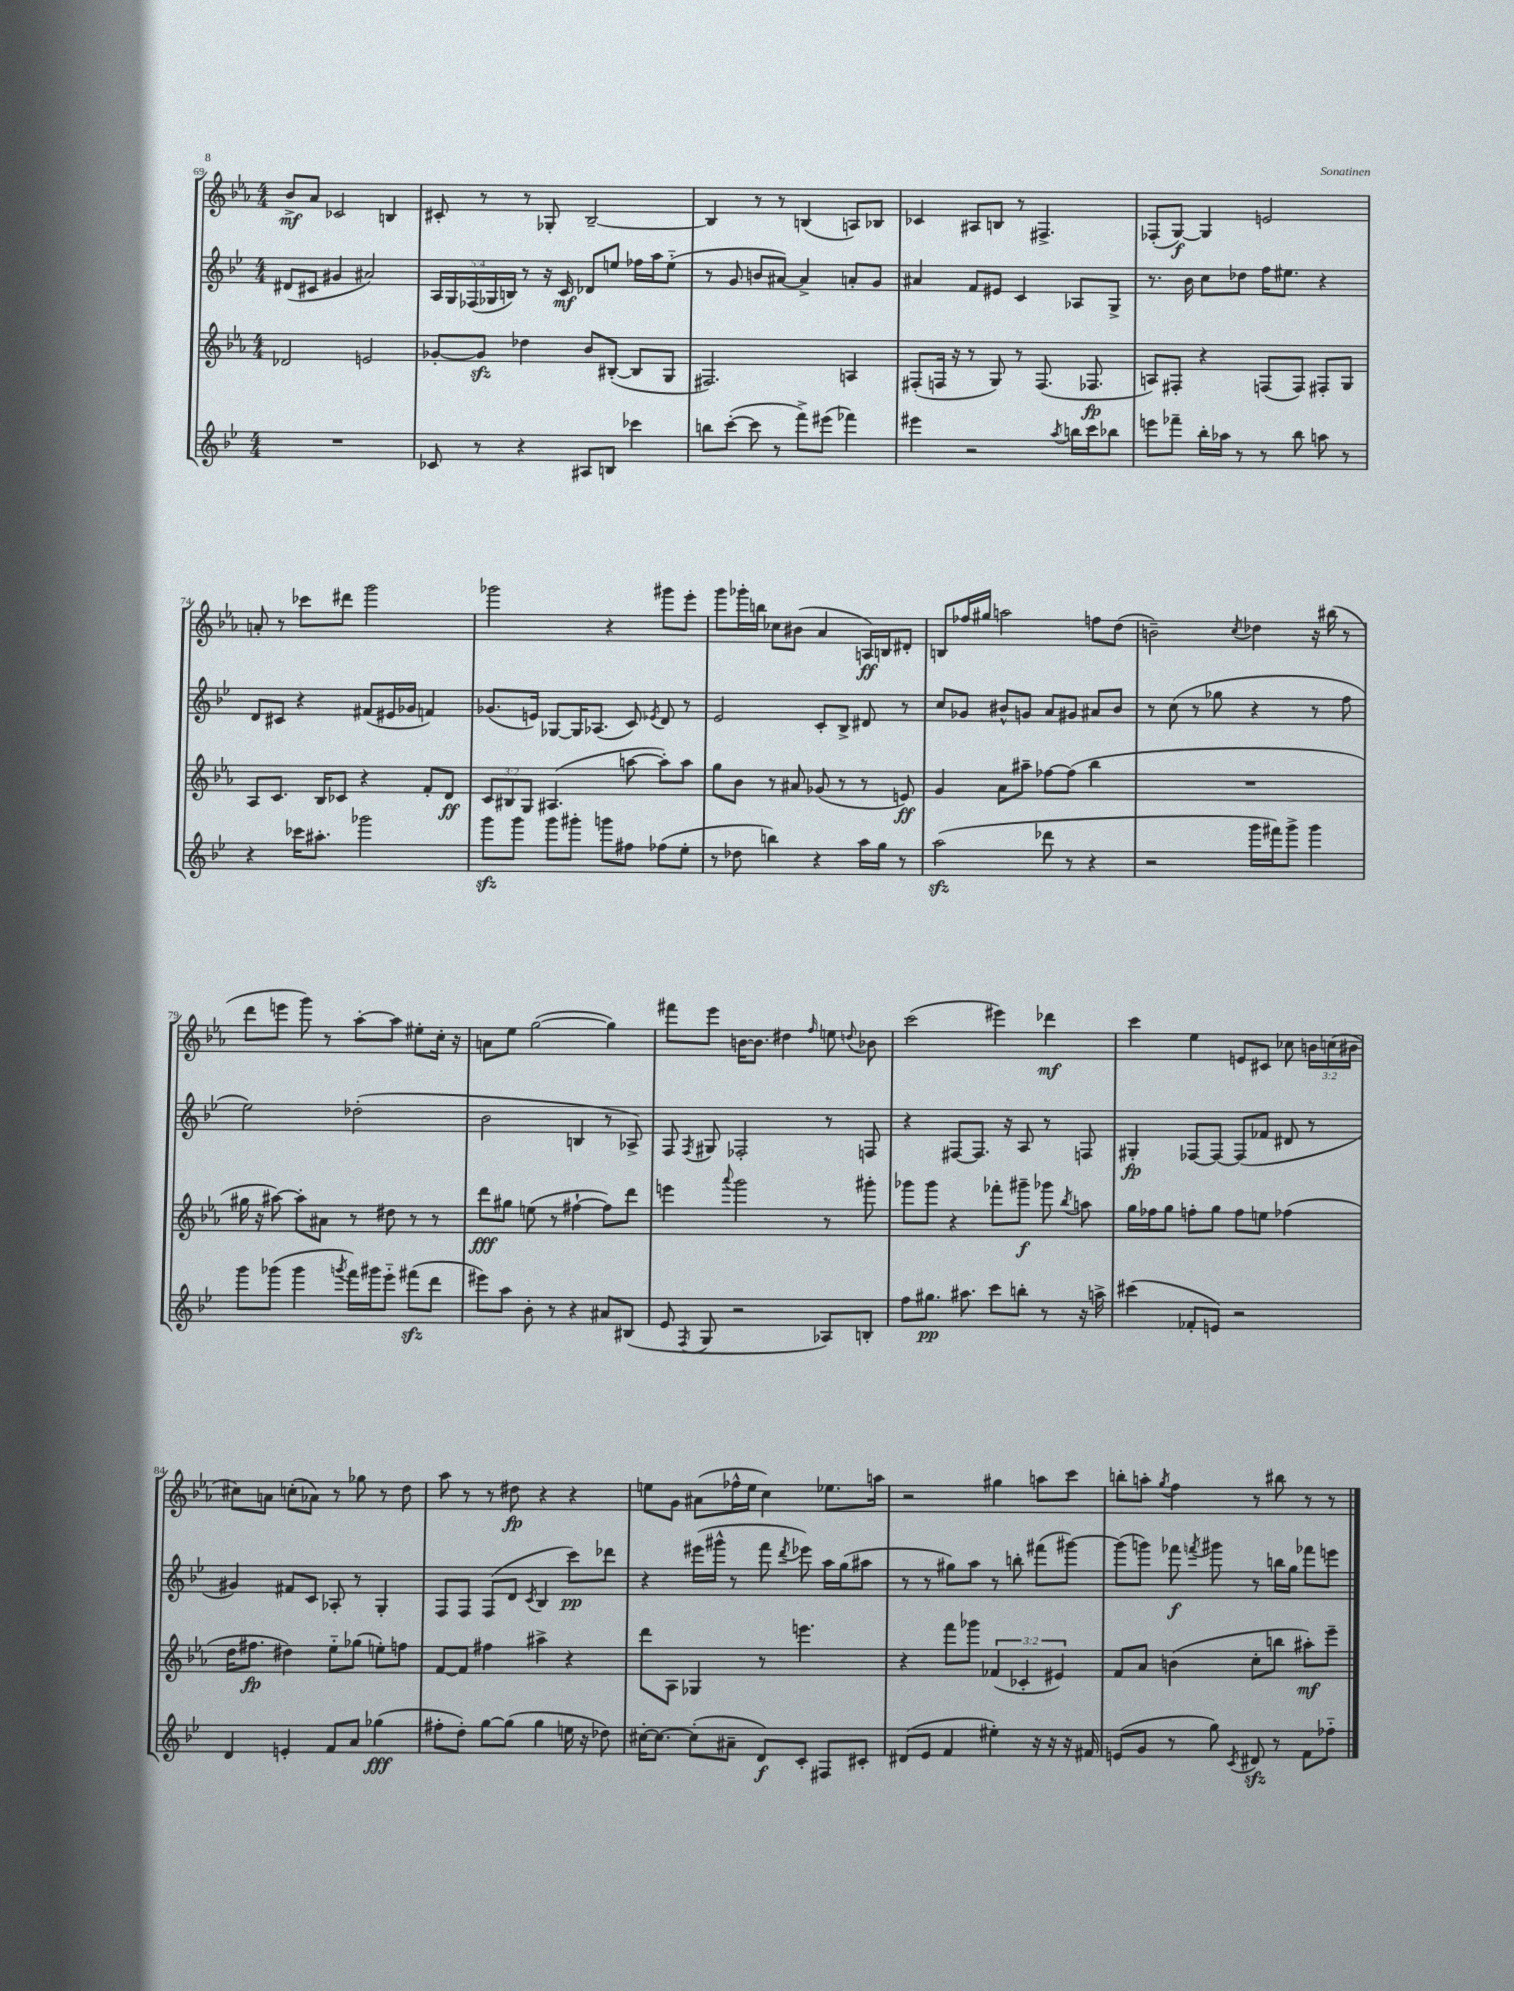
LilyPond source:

<<
\new StaffGroup <<
\new Staff = "s0" {
    \clef treble \key ees \major \numericTimeSignature \time 4/4 \override Staff.TupletNumber.text = #tuplet-number::calc-fraction-text
    \autoBeamOff bes'8[->\mf aes'8] ces'2 b4 |
    cis'8-. r8 r8 ges8-. bes2~-- |
    bes4 r8 r8 b4( a8[) bes8] |
    ces'4 ais8[ b8] r8 fis4.-> |
    fes8[-.( g8]~\f) g4 e'2 |
    a'8-. r8 ces'''8[ dis'''8] g'''2 |
    ges'''2 r4 gis'''8[ ees'''8]-. |
    g'''8[ ges'''16-. b''16] ces''8[ bis'8]( aes'4 a16[\ff) b16 dis'8]-. |
    b8[ fes''16 gis''16] a''2 f''8[ d''8]( |
    b'2--) \acciaccatura { c''8 } des''4 r16 bis''16( r8 |
    d'''8[ e'''8] g'''8) r8 aes''8[~-. aes''8] eis''8[-. c''16]-. r16 |
    a'8[ ees''8] g''2~( g''4) |
    fis'''8[ ees'''8] b'16[~ b'8.] dis''4 \grace { f''16 } e''8 \appoggiatura { d''8 } bes'8 |
    c'''2( eis'''4) des'''4\mf |
    c'''4 ees''4 e'8[ cis'8] ces''8 \tuplet 3/2 { b'16[ c''16( bis'16] } |
    cis''8[) a'8] c''8[-.( aes'8]) r8 ges''8 r8 d''8 |
    aes''8 r8 r8 dis''8\fp r4 r4 |
    e''8[ g'8] ais'8[( fes''16-^ e''16] c''4) ees''8.[ a''16] |
    r2 gis''4 a''8[ c'''8] |
    b''8[-. a''8]-. \acciaccatura { g''8 } f''4 r8 bis''8 r8 r8 \bar "|." |
}
\new Staff = "s1" {
    \clef treble \key bes \major \numericTimeSignature \time 4/4 \override Staff.TupletNumber.text = #tuplet-number::calc-fraction-text
    \autoBeamOff dis'8[( cis'8] gis'4 ais'2) |
    \tuplet 5/4 { a16[ g16 fes16( ges16 b16]) } r8 r16 c'16\mf des'8[ e''8] fes''16[ a''16 e''8]-_( |
    r8 g'8 b'8[ ais'8]~) ais'4-> a'8[-. g'8] |
    ais'4 f'8[ eis'8] c'4 aes8[ g8]-> |
    r8. bes'16 c''8[ des''8] f''16[ eis''8.] r4 |
    d'8[ cis'8] r4 fis'8[( eis'16 ges'16] f'4) |
    ges'8.[( e'16]) ges8[~ ges16 aes8.]( c'8) \acciaccatura { ees'8 } d'8 r8 |
    ees'2 c'8[-. bes8]-> dis'8 r8 |
    c''8[ ges'8] bis'8[-^ g'8] a'8[ gis'8] ais'8[ bis'8] |
    r8 c''8( r8 ges''8 r4 r8 f''8 |
    ees''2) des''2-.( |
    bes'2 b4 r8 aes8->) |
    f8 \acciaccatura { f8 } gis8 fes2-. r8 f8 |
    r4 fis8[~ fis8.] r16 a8 r8 f8 |
    gis4-.\fp fes8[~ fes8]~ fes8[( fes'8] dis'8 r8 |
    gis'4) fis'8[ c'8] aes8-. r8 g4-. |
    f8[ f8] f8[( d'8] \acciaccatura { c'8 } bes4 c'''8[\pp) des'''8] |
    r4 eis'''16[( gis'''16]-^ r8 f'''8 \acciaccatura { d'''8 } ees'''8) a''16[ g''16( ais''8] |
    r8 r8 gis''8[) a''8] r8 b''8-. fis'''8[( gis'''8]~) |
    gis'''8[( g'''8]) fes'''8\f \acciaccatura { f'''8 } gis'''8 r8 b''16[ g''16] fes'''8[ e'''8] \bar "|." |
}
\new Staff = "s2" {
    \clef treble \key ees \major \numericTimeSignature \time 4/4 \override Staff.TupletNumber.text = #tuplet-number::calc-fraction-text
    \autoBeamOff des'2 e'2 |
    ges'8[~-. ges'8]\sfz des''4 bes'8[ bis8]~-.( bis8[ g8] |
    fis2.) a4 |
    fis8[-.( f16] r16 r8 g8) r8 f8.( fes8.\fp |
    a8[) fis8]-. r4 f8[( f8]) fis8[-. g8] |
    aes8[ c'8.] bes16[ ces'8] r4 f'8[-. d'8]\ff |
    \tuplet 3/2 { c'8[ bis8 g8] } ais4.( a''8~ a''8[-.) a''8] |
    g''8[ bes'8] r8 ais'8 ges'8( r8 r8 e'8\ff) |
    g'4 aes'8[ ais''8]-- fes''8[~ fes''8]( bes''4 |
    R1 |
    gis''16 r16 ais''8~) ais''8[-. ais'8] r8 dis''8 r8 r8 |
    d'''8[\fff gis''8] e''8( r8 fis''4~-! fis''8[) d'''8] |
    e'''4 \appoggiatura { aes'''8 } g'''2 r8 gis'''8-. |
    ges'''8[ ges'''8] r4 fes'''8[-. gis'''8]--\f ges'''8 \acciaccatura { bes''8 } a''8 |
    g''16[ fes''16 g''8] f''8[-. g''8] f''8[ e''8] fes''4( |
    d''16[ fis''8.]\fp dis''4) ees''8[-_ ges''8]( e''8[-.) f''8] |
    f'8[~ f'8] fis''4 ais''4-> r4 |
    d'''8[ aes8] ges4 r8 e'''4. |
    r4 f'''8[ ges'''8] \tuplet 3/2 { fes'4( ces'4-. eis'4) } |
    f'8[ aes'8] b'4( c''8[-. b''8] ais''8[-.\mf) ees'''8]-- \bar "|." |
}
\new Staff = "s3" {
    \clef treble \key bes \major \numericTimeSignature \time 4/4
    \autoBeamOff R1 |
    ces'8 r8 r4 ais8[ b8] ces'''4 |
    b''8[ c'''8]~-.( c'''8 r8 f'''8[->) eis'''8]( fes'''4) |
    eis'''4 r2 \acciaccatura { a''8 } b''16[ c'''16 bes''8] |
    e'''8[ fes'''8]-- bes''16[-. aes''16] r8 r8 bes''8 a''8 r8 |
    r4 ces'''16[ ais''8.]-. ges'''2 |
    g'''8[\sfz g'''8] g'''8[ gis'''8]-. g'''8[ fis''8] fes''8[( ees''8]-. |
    r8 des''8 b''4) r4 a''16[ g''16] r8 |
    a''2\sfz( des'''8 r8 r4 |
    r2 g'''16[ fis'''16) g'''8]-> g'''4 |
    g'''8[ ges'''8]( ges'''4 \acciaccatura { g'''8 } f'''16[) gis'''16 ees'''8]-_ fis'''8[\sfz( d'''8] |
    eis'''8[) a''8] bes'8-. r8 r4 ais'8[ bis8]( |
    ees'8 \acciaccatura { f8 } g8 r2 aes8[) b8]-. |
    f''8[ gis''8.]\pp ais''8. c'''8[ b''8]-. r8 r16 a''16-> |
    cis'''4( fes'8[-. e'8]) r2 |
    d'4 e'4-. f'8[ a'8] ges''4\fff( |
    fis''8[-. d''8]-.) g''8[~ g''8]( g''4 e''16 r16 des''8) |
    cis''16[~-. cis''8.]~ cis''8[-.( ais'8]-- d'8[\f) c'8]-. fis8[ cis'8]-. |
    dis'8[( ees'8] f'4 eis''4-.) r16 r16 r16 fis'16 |
    e'8[( g'8] r8 g''8) \acciaccatura { c'8 } dis'8\sfz r8 f'8[ fes''8]-_ \bar "|." |
}
>>
>>
\layout { \context { \Score currentBarNumber = #69 } }
